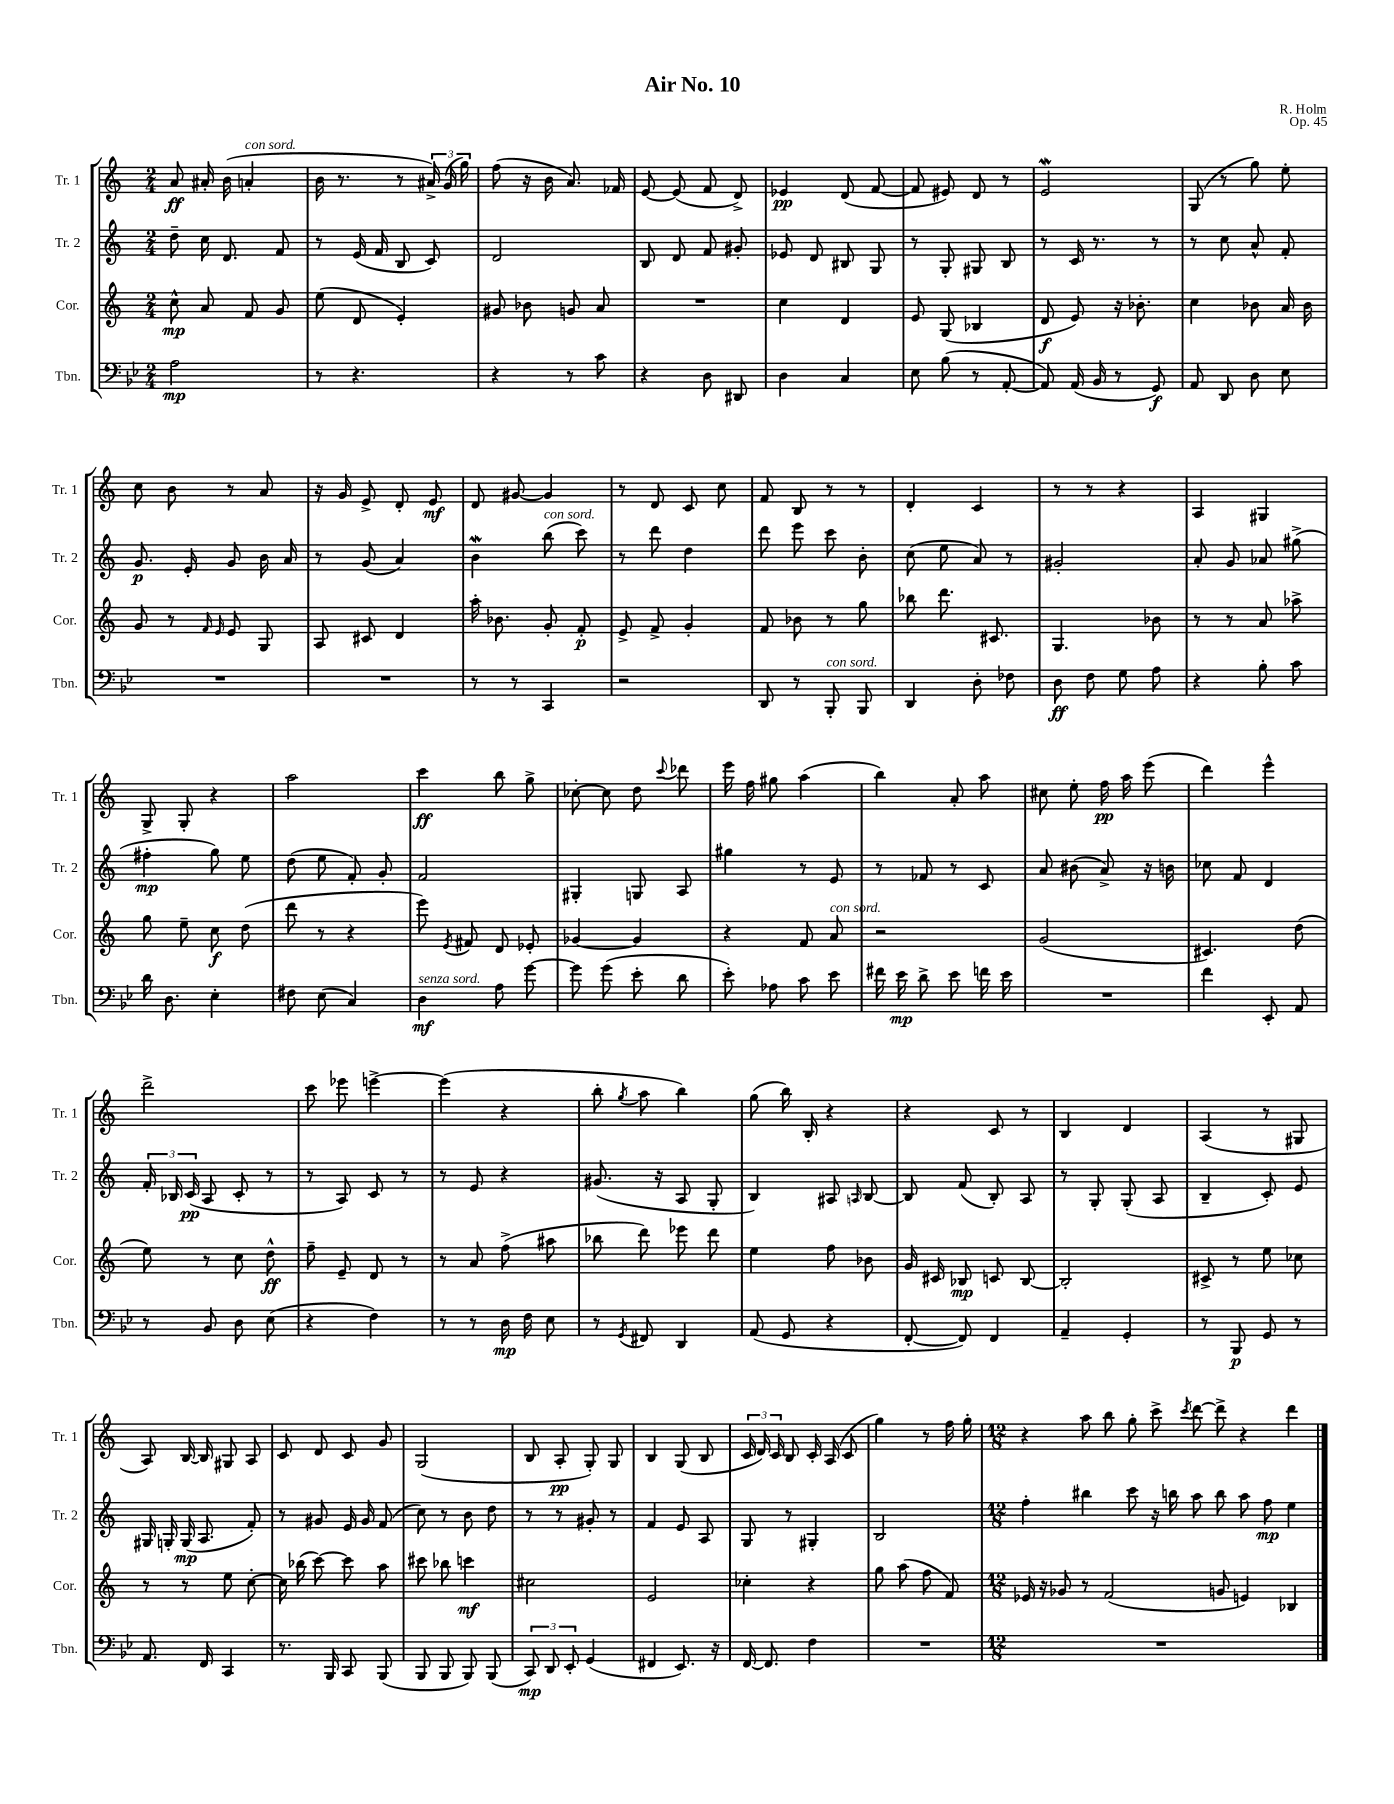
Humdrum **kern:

**kern	**kern	**kern	**kern
*staff4	*staff3	*staff2	*staff1
*clefF4	*clefG2	*clefG2	*clefG2
*k[b-e-]	*k[]	*k[]	*k[]
*M2/4	*M2/4	*M2/4	*M2/4
2A	8cc^^	8dd~	8a
.	8a	16cc	16a#'
.	.	8.d	(16b
.	8f	.	4a'
.	8g	8f	.
=	=	=	=
8r	(8ee	8r	16b
.	.	.	8.r
4.r	8d	(16e	.
.	.	16f	.
.	4e')	8B	8r
.	.	8c)	24a#^)
.	.	.	(24g
.	.	.	24gg)
=	=	=	=
4r	8g#	2d	(8ff
.	8b-	.	16r
.	.	.	16b
8r	8g	.	8.a)
8c	8a	.	.
.	.	.	16f-
=	=	=	=
4r	2r	8B	[8e
.	.	8d	(8e]
8D	.	8f	8f
8DD#	.	8g#'	8d^)
=	=	=	=
4D	4cc	8e-	4e-
.	.	8d	.
4C	4d	8B#	(8d
.	.	8G	[8f
=	=	=	=
8E-	8e	8r	8f]
(8B-	(8G	8G'	8e#)
8r	4B-	8G#	8d
[8AA'	.	8B	8r
=	=	=	=
8AA])	8d	8r	2e
(16AA	8e)	16c	.
16BB-	.	8.r	.
8r	16r	.	.
.	8.b-'	.	.
8GG)	.	8r	.
=	=	=	=
8AA	4cc	8r	(8G
8DD	.	8cc	8r
8D	8b-	8a^^	8gg)
8E-	16a	8f'	8ee'
.	16b-	.	.
=	=	=	=
2r	8g	8.g	8cc
.	8r	.	8b
.	.	16e'	.
.	16qqf	.	.
.	16qqe	.	.
.	8e	8g	8r
.	8G	16b	8a
.	.	16a	.
=	=	=	=
2r	8A	8r	16r
.	.	.	16g
.	8c#	(8g	8e^
.	4d	4a)	8d'
.	.	.	8e
=	=	=	=
8r	16aa'	4b	8d
.	8.b-	.	.
8r	.	.	[8g#
4CC	8g'	(8bb	4g#]
.	8f'	8ccc)	.
=	=	=	=
2r	8e^	8r	8r
.	8f^	8ddd	8d
.	4g'	4dd	8c
.	.	.	8cc
=	=	=	=
8DD	8f	8ddd	8f
8r	8b-	8eee	8B
8BBB-'	8r	8ccc	8r
8BBB-	8gg	8b'	8r
=	=	=	=
4DD	8bb-	(8cc	4d'
.	8.ddd	8ee	.
8D'	.	8a)	4c
.	8.c#	.	.
8F-	.	8r	.
=	=	=	=
8D	4.G	2g#'	8r
8F	.	.	8r
8G	.	.	4r
8A	8b-	.	.
=	=	=	=
4r	8r	8a'	4A
.	8r	8g	.
8B-'	8a	8a-	4G#
8c	8aa-^	(8gg#^	.
=	=	=	=
16d	8gg	4ff#'	8G^
8.D	.	.	.
.	8ee~	.	8G'
4E-'	8cc	8gg)	4r
.	(8dd	8ee	.
=	=	=	=
8F#	8ddd	(8dd	2aa
(8E-	8r	8ee	.
4C)	4r	8f')	.
.	.	8g'	.
=	=	=	=
4D	8eee)	2f	4ccc
.	8qe	.	.
.	8f#	.	.
8A	8d	.	8bb
[8g	8e-'	.	8gg^
=	=	=	=
8g]	[4g-	4G#'	[8cc-'
(8g	.	.	8cc-]
8e-'	4g-]	8G	8dd
.	.	.	8qqccc
8d	.	8A	8ddd-
=	=	=	=
8e-')	4r	4gg#	16eee
.	.	.	16ff
8A-	.	.	8gg#
8c	8f	8r	(4aa
8e-	8a	8e	.
=	=	=	=
16f#	2r	8r	4bb)
16e-	.	.	.
8d^	.	8f-	.
8e-	.	8r	8a'
16f	.	8c	8aa
16e-	.	.	.
=	=	=	=
2r	(2g	8a	8cc#
.	.	(8b#	8ee'
.	.	8a^)	16ff
.	.	.	16aa
.	.	16r	(8eee
.	.	16b	.
=	=	=	=
4f	4.c#)	8cc-	4ddd)
.	.	8f	.
8EE-'	.	4d	4eee^^
8AA	(8dd	.	.
=	=	=	=
8r	8ee)	24f'	2ddd^
.	.	24B-	.
.	.	(24c	.
8BB-	8r	8A	.
8D	8cc	8c'	.
(8E-	8dd^^	8r	.
=	=	=	=
4r	8ff~	8r	8ccc
.	8e~	8A)	8eee-
4F)	8d	8c	[4eee^
.	8r	8r	.
=	=	=	=
8r	8r	8r	(4eee]
8r	8a	8e	.
16D	(8ff^	4r	4r
16F	.	.	.
8E-	8aa#	.	.
=	=	=	=
8r	8bb-	(8.g#	8bb'
8qGG	.	.	8qgg
8FF#	8ddd)	.	8aa
.	.	16r	.
4DD	8eee-	8A	4bb)
.	8ddd	8G'	.
=	=	=	=
(8AA	4ee	4B)	(8gg
8GG	.	.	16bb)
.	.	.	16B'
4r	8ff	8A#	4r
.	.	16qqA	.
.	8b-	[8B	.
=	=	=	=
[8FF'	16g	8B]	4r
.	16c#	.	.
8FF])	8B-	(8f	.
4FF	8c	8B')	8c
.	[8B-	8A	8r
=	=	=	=
4AA~	2B-']	8r	4B
.	.	8G'	.
4GG'	.	(8G'	4d
.	.	8A	.
=	=	=	=
8r	8c#^	4B~	(4A
8BBB-	8r	.	.
8GG	8ee	8c')	8r
8r	8cc-	8e	8G#
=	=	=	=
8.AA	8r	16G#	8A)
.	.	16G'	.
.	8r	(16G	[16B
16FF	.	8.A	16B]
4CC	8ee	.	8G#
.	[8cc'	8f')	8A
=	=	=	=
8.r	16cc]	8r	8c
.	(16bb-	.	.
.	[8ccc)	8g#	8d
16BBB-	.	.	.
8CC	8ccc]	16e	8c
.	.	16g#	.
(8BBB-	8aa	(8f	8g
=	=	=	=
8BBB-	8ccc#	8cc)	(2G
8BBB-	8bb-	8r	.
8BBB-)	4ccc	8b	.
(8BBB-	.	8dd	.
=	=	=	=
12CC)	2cc#	8r	8B
12DD	.	.	.
.	.	8r	8A'
12EE-'	.	.	.
(4GG	.	8g#'	8G')
.	.	8r	8G
=	=	=	=
4FF#	2e	4f	4B
8.EE-)	.	8e	(8G
.	.	8A	8B
16r	.	.	.
=	=	=	=
[16FF	4cc-'	8G	24c
.	.	.	24d)
8.FF]	.	.	.
.	.	.	24c
.	.	8r	8B
4F	4r	4G#'	16c'
.	.	.	(16A
.	.	.	8c
=	=	=	=
2r	8gg	2B	4gg)
.	(8aa	.	.
.	8ff	.	8r
.	8f)	.	16ff
.	.	.	16gg'
=	=	=	=
*M12/8	*M12/8	*M12/8	*M12/8
1.r	16e-	4ff'	4r
.	16r	.	.
.	8g-	.	.
.	8r	4bb#	8aa
.	(2f	.	8bb
.	.	8ccc	8gg'
.	.	16r	8ccc^
.	.	16bb	.
.	.	.	8qccc
.	.	8aa	[8ddd
.	8g	8bb	8ddd^]
.	4e)	8aa	4r
.	.	8ff	.
.	4B-	4ee	4ddd
==	==	==	==
*-	*-	*-	*-
